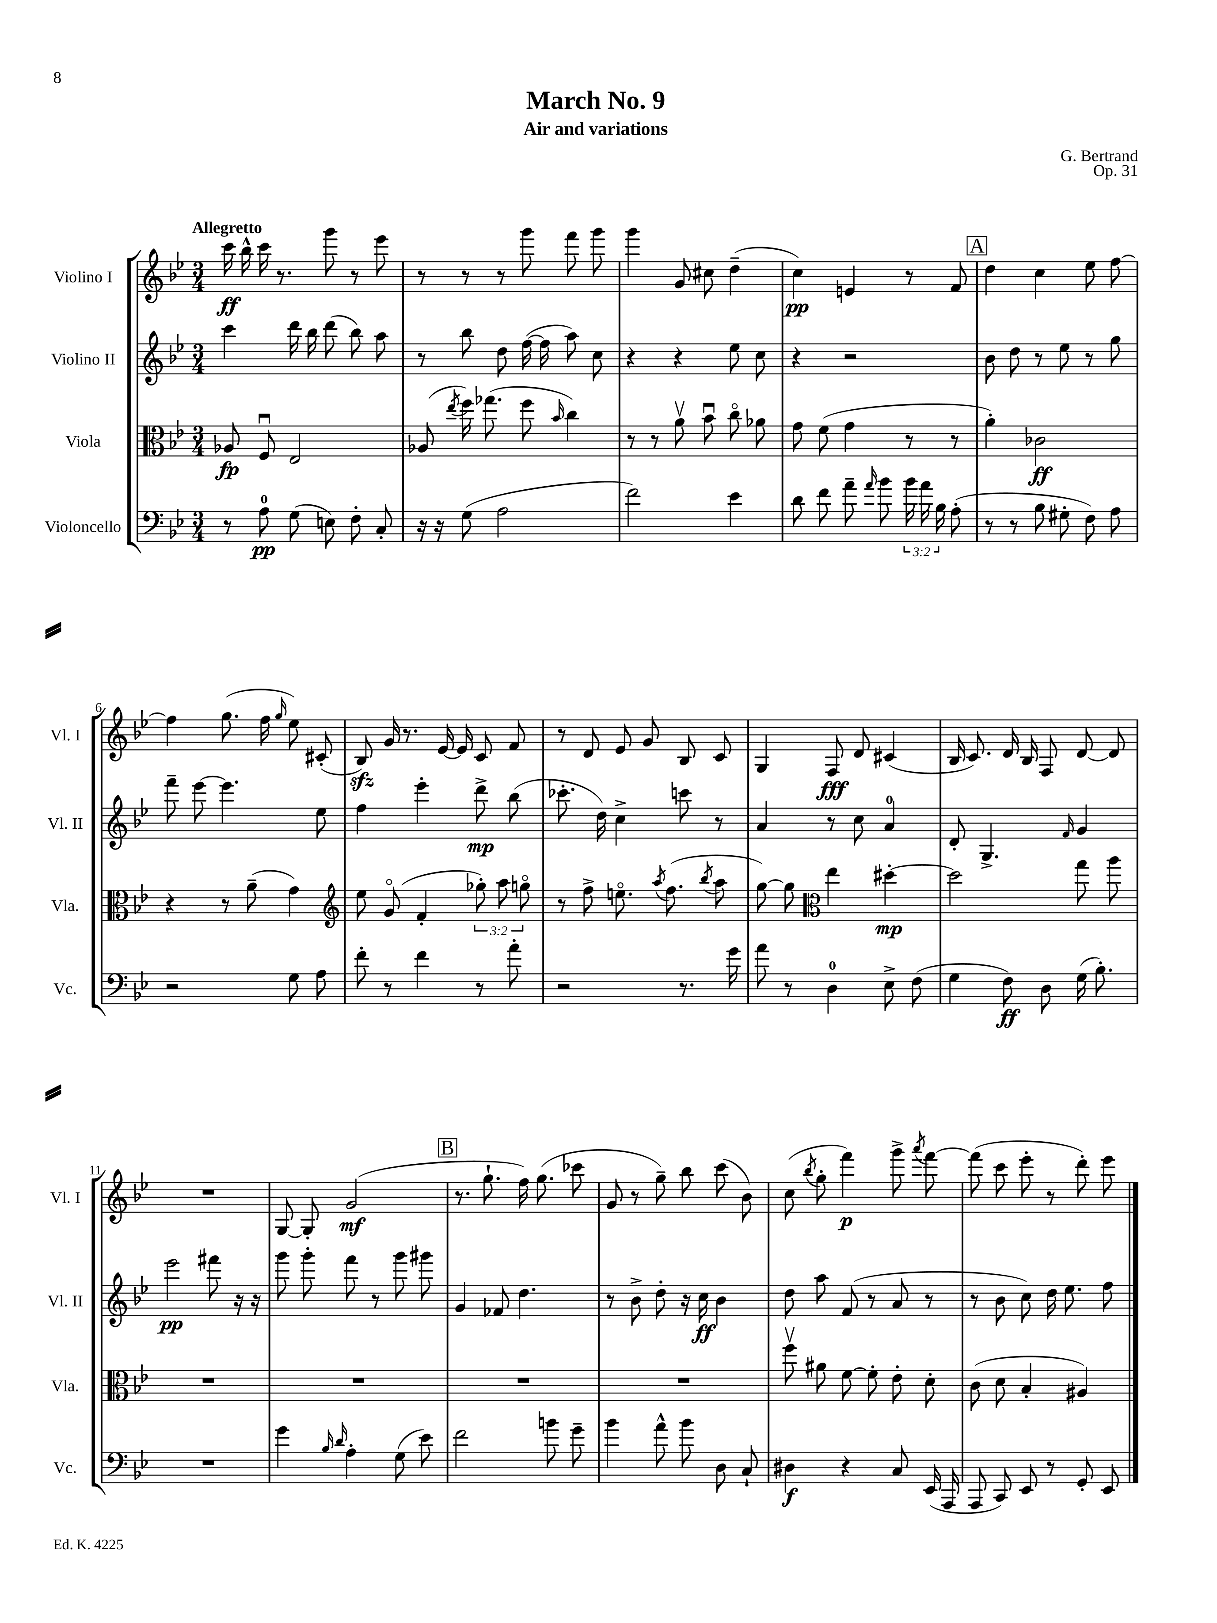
\header { title = "March No. 9" composer = "G. Bertrand" subtitle = "Air and variations" opus = "Op. 31" }
<<
\new StaffGroup <<
\new Staff = "s0" \with { instrumentName = "Violino I" shortInstrumentName = "Vl. I" } {
    \clef treble \key bes \major \numericTimeSignature \time 3/4 \tempo "Allegretto"
    \autoBeamOff c'''16\ff bes''16-^ c'''16 r8. g'''8 r8 ees'''8 |
    r8 r8 r8 g'''8 f'''8 g'''8 |
    g'''4 g'8 cis''8 d''4--( |
    c''4\pp) e'4 r8 f'8 |
    \mark \markup { \box "A" } d''4 c''4 ees''8 f''8~ |
    f''4 g''8.( f''16 \grace { g''16 } ees''8) cis'8-.( |
    bes8\sfz) g'16 r8. ees'16~ ees'16 c'8 f'8 |
    r8 d'8 ees'8 g'8 bes8 c'8 |
    g4 f8\fff d'8 cis'4( |
    bes16 c'8.) d'16 bes16 f8 d'8~ d'8 |
    R2. |
    g8~ g8-. g'2\mf( |
    \mark \markup { \box "B" } r8. g''8.-! f''16) g''8.( ces'''8 |
    g'8 r8 g''8--) bes''8 c'''8( bes'8) |
    c''8( \acciaccatura { bes''8 } g''8-. f'''4\p) g'''8-> \acciaccatura { a'''8 } f'''8~ |
    f'''8( c'''8 ees'''8-. r8 d'''8-.) ees'''8 \bar "|." |
}
\new Staff = "s1" \with { instrumentName = "Violino II" shortInstrumentName = "Vl. II" } {
    \clef treble \key bes \major \numericTimeSignature \time 3/4
    \autoBeamOff c'''4 d'''16 bes''16 d'''8( bes''8) a''8 |
    r8 bes''8 d''8 f''16~( f''16 a''8) c''8 |
    r4 r4 ees''8 c''8 |
    r4 r2 |
    \mark \markup { \box "A" } bes'8 d''8 r8 ees''8 r8 g''8 |
    f'''8-- ees'''8~ ees'''4. ees''8 |
    f''4 ees'''4-. d'''8->\mp bes''8( |
    ces'''8.-. d''16) c''4-> c'''8 r8 |
    a'4 r8 c''8 a'4-0 |
    d'8-. g4.-> \grace { f'16 } g'4 |
    ees'''2\pp fis'''8 r16 r16 |
    g'''8 g'''8-. f'''8 r8 g'''8 gis'''8 |
    \mark \markup { \box "B" } g'4 fes'8 d''4. |
    r8 bes'8-> d''8-. r16 c''16\ff bes'4 |
    d''8 a''8 f'8( r8 a'8 r8 |
    r8 bes'8 c''8) d''16 ees''8. f''8 \bar "|." |
}
\new Staff = "s2" \with { instrumentName = "Viola" shortInstrumentName = "Vla." } {
    \clef alto \key bes \major \numericTimeSignature \time 3/4 \override Staff.TupletNumber.text = #tuplet-number::calc-fraction-text
    \autoBeamOff aes8\fp f8\downbow ees2 |
    aes8( \acciaccatura { ees''8 } f''16) ges''8.( f''8 \grace { bes'16 } c''4) |
    r8 r8 a'8\upbow bes'8\downbow c''8\flageolet aes'8 |
    g'8 f'8( g'4 r8 r8 |
    \mark \markup { \box "A" } a'4-.) ces'2\ff |
    r4 r8 a'8--( g'4) |
    \clef treble ees''8 g'8\flageolet( f'4-. \tuplet 3/2 { ges''8-.) a''8 g''8\flageolet } |
    r8 f''8-> e''8.\flageolet \acciaccatura { a''8 } f''8.( \acciaccatura { bes''8 } a''8 |
    g''8~) g''8 \clef alto ees''4 dis''4~-.\mp |
    dis''2 g''8 a''8 |
    R2. |
    R2. |
    \mark \markup { \box "B" } R2. |
    R2. |
    f''8\upbow ais'8 f'8~ f'8-. ees'8-. d'8-. |
    c'8( d'8 bes4-. ais4) \bar "|." |
}
\new Staff = "s3" \with { instrumentName = "Violoncello" shortInstrumentName = "Vc." } {
    \clef bass \key bes \major \numericTimeSignature \time 3/4 \override Staff.TupletNumber.text = #tuplet-number::calc-fraction-text
    \autoBeamOff r8 a8-0\pp g8( e8) f8-. c8-. |
    r16 r16 g8( a2 |
    f'2) ees'4 |
    d'8 f'8 a'8-- \grace { a'16 } bes'8 \tuplet 3/2 { bes'16 a'16 bes16 } a8-.( |
    \mark \markup { \box "A" } r8 r8 bes8 gis8-. f8) a8 |
    r2 g8 a8 |
    f'8-. r8 f'4 r8 a'8-. |
    r2 r8. g'16 |
    a'8 r8 d4-0 ees8-> f8( |
    g4 f8\ff) d8 g16( bes8.-.) |
    R2. |
    g'4 \grace { bes16 d'16 } a4-. g8( ees'8) |
    \mark \markup { \box "B" } f'2 b'8 g'8-- |
    bes'4 a'8-^ bes'8 d8 c8-! |
    dis4\f r4 c8 ees,16( a,,16 |
    a,,8 c,8) ees,8 r8 g,8-. ees,8 \bar "|." |
}
>>
>>
